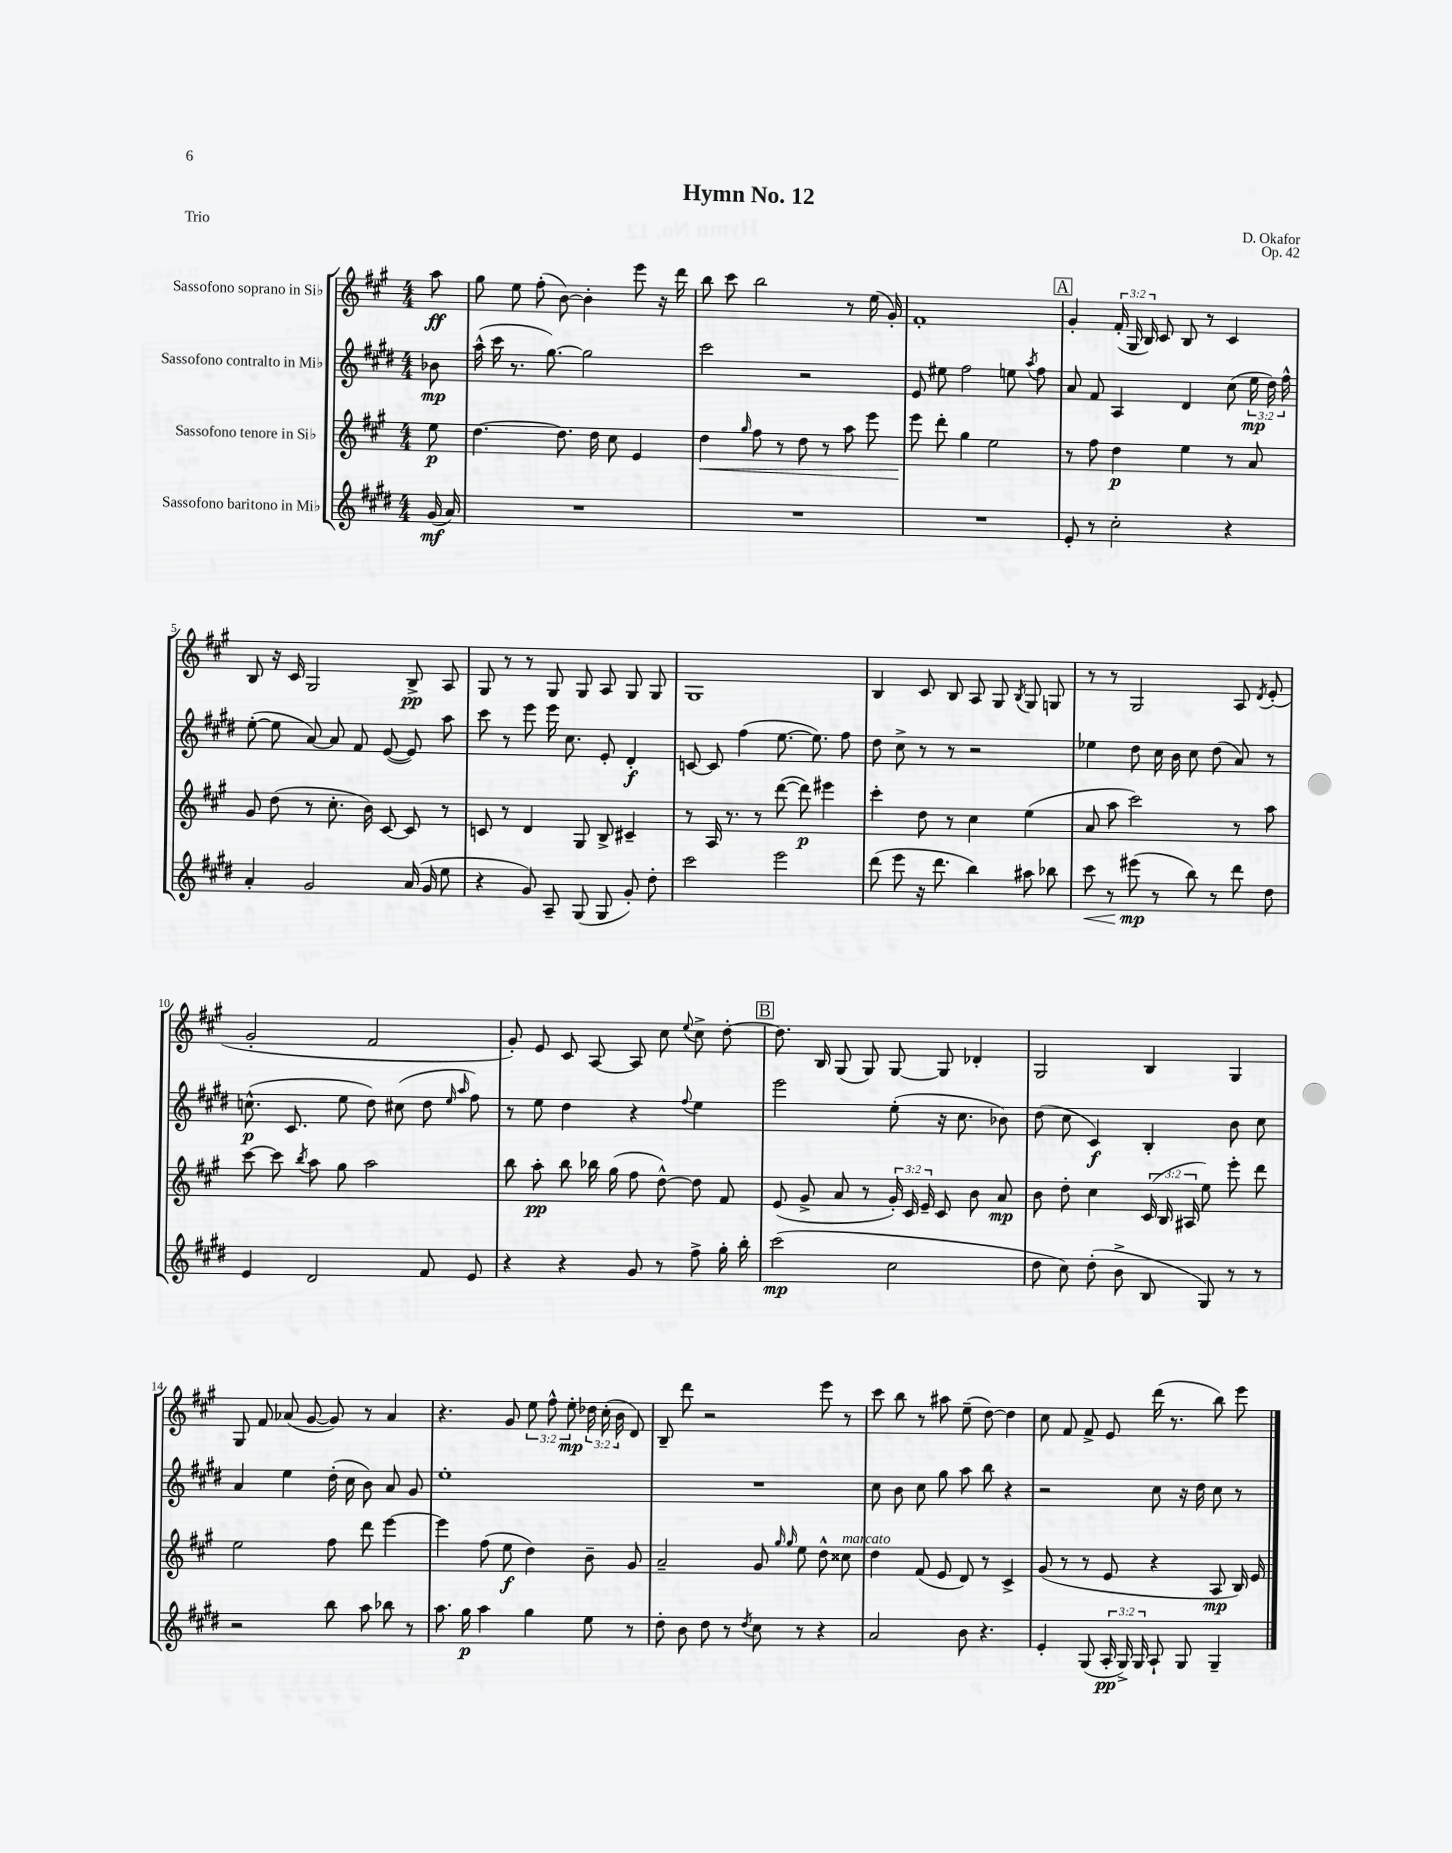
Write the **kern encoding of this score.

**kern	**kern	**kern	**kern
*staff4	*staff3	*staff2	*staff1
*clefG2	*clefG2	*clefG2	*clefG2
*k[f#c#g#d#]	*k[f#c#g#]	*k[f#c#g#d#]	*k[f#c#g#]
*M4/4	*M4/4	*M4/4	*M4/4
(16g#	8ee	8b-	8aa
16a)	.	.	.
=	=	=	=
1r	[4.dd	(16aa^^	8gg#
.	.	16ccc#	.
.	.	8.r	8ee
.	.	.	(8ff#'
.	.	[8.gg#)	.
.	8.dd]	.	[8b)
.	.	2gg#]	4b']
.	16dd	.	.
.	8cc#	.	.
.	4e	.	8eee
.	.	.	16r
.	.	.	16ddd
=	=	=	=
1r	4dd	2ccc#	8bb
.	.	.	8ccc#
.	16qqgg#	.	.
.	8ff#	.	2bb
.	8r	.	.
.	8dd	2r	.
.	8r	.	.
.	8aa	.	8r
.	8eee	.	(16ee
.	.	.	16g#')
=	=	=	=
1r	8eee	8e	1f#'
.	8ddd'	8ee#	.
.	4gg#	2ff#	.
.	2ee	.	.
.	.	8ee	.
.	.	8qaa	.
.	.	8ff#	.
=	=	=	=
8e'	8r	8a	4g#'
8r	8ff#	8f#	.
2cc#'	4dd	4A	(24f#'
.	.	.	24G#
.	.	.	24B)
.	.	.	8c#
.	4ee	4d#	8B
.	.	.	8r
4r	8r	(8cc#	4c#
.	8a	24ee	.
.	.	24dd#)	.
.	.	24ff#^^	.
=	=	=	=
4a'	8g#	([8ee'	8B
.	(8dd	8ee]	16r
.	.	.	16c#
2g#	8r	[8a)	2G#
.	8.cc#'	8a]	.
.	.	8f#	.
.	16b)	.	.
.	[8c#	([8e	.
(16a	8c#]	8e])	8B^
16g#	.	.	.
8ee	8r	8aa	8A
=	=	=	=
4r	8c	8ccc#	8G#
.	8r	8r	8r
8g#)	4d	8eee	8r
8A~	.	16eee	8G#
.	.	8.cc#	.
(8G#	8G#	.	8G#
8G#	8B^	8e'	8A
8g#')	4c#~	4d#'	8G#
8dd#'	.	.	8G#
=	=	=	=
2ccc#	8r	[8c	1G#
.	16A	8c]	.
.	8.r	.	.
.	.	(4ff#	.
.	8r	.	.
2eee	([8ddd	[8.ee	.
.	8ddd])	.	.
.	.	8.ee])	.
.	4eee#	.	.
.	.	8ff#	.
=	=	=	=
(8ddd#	4ccc#'	8dd#	4B
8eee	.	8cc#^	.
16r	8dd	8r	8c#
8.ddd#	.	.	.
.	8r	8r	8B
4bb)	4cc#	2r	8A
.	.	.	8G#
.	.	.	8qB
8aa#	(4ee	.	8G#
8bb-	.	.	8G
=	=	=	=
8ccc#	8a	4ee-	8r
8r	8aa	.	8r
(8eee#	2ccc#)	8dd#	2G#
8r	.	16cc#	.
.	.	16b	.
8bb)	.	8cc#	.
8r	.	(8dd#	.
8ddd#	8r	8a)	8A
.	.	.	8qd
8dd#	8aa	8r	(8e'
=	=	=	=
4e	[8ccc#	(8.cc^^	2g#'
.	8ccc#]	.	.
.	.	8.c#	.
.	8qbb	.	.
2d#	8aa	.	.
.	8gg#	8ee	.
.	2aa	8dd#)	2f#
.	.	(8cc#	.
8f#	.	8dd#	.
.	.	16qqee	.
.	.	16qqaa	.
8e	.	8ff#)	.
=	=	=	=
4r	8bb	8r	8g#')
.	8aa'	8ee	8e
4r	8bb	4dd#	8c#
.	16bb-	.	[8A
.	(16gg#	.	.
8g#	8ff#	4r	8A]
8r	[8dd^^)	.	8cc#
.	.	8qqff#	8qqee
8ff#^	8dd]	4ee	8cc#^
16gg#'	8f#	.	[8dd'
16bb'	.	.	.
=	=	=	=
(2ccc#	(8e	2eee	8.dd]
.	8g#^	.	.
.	.	.	16B
.	8a	.	(8G#
.	8r	.	8G#)
2cc#	24g#')	(8ee'	[8G#
.	24c#	.	.
.	24e~	.	.
.	8c#	16r	8G#]
.	.	8.cc#	.
.	8b	.	4d-'
.	8a	8b-)	.
=	=	=	=
8dd#	8b	(8dd#	2G#
8cc#)	8dd'	8cc#	.
(8dd#'	4cc#	4c#)	.
8b^	.	.	.
8B	(24c#	4B'	4B
.	24B	.	.
.	24A#	.	.
8G#)	8ee)	.	.
8r	8eee'	8b	4G#
8r	8ddd	8cc#	.
=	=	=	=
2r	2ee	4a	8G#
.	.	.	8f#
.	.	4ee	(8a-
.	.	.	[8g#
8bb	8ff#	(16dd#'	8g#])
.	.	16cc#	.
8aa	8ddd	8b)	8r
8bb-	[4eee	8a	4a-
8r	.	8g#	.
=	=	=	=
8.aa	4eee]	1ee'	4.r
16gg#	.	.	.
4aa	(8ff#	.	.
.	8ee	.	8g#
4gg#	4dd)	.	12ee
.	.	.	12ff#^^
.	.	.	12ee'
8ee	8b~	.	24dd-
.	.	.	(24cc#'
.	.	.	24b
8r	8g#	.	8d)
=	=	=	=
8dd#'	2a~	1r	8B~
8b	.	.	8ddd
8dd#	.	.	2r
8r	.	.	.
8qdd#	.	.	.
8cc#	8g#	.	.
.	16qqgg#	.	.
.	16qqgg#	.	.
8r	8ee	.	.
4r	8dd^^	.	8eee
.	8cc##	.	8r
=	=	=	=
2a	4dd	8cc#	8ccc#
.	.	8b	8bb
.	(8f#	8cc#	8r
.	8e	8gg#	8aa#
8b	8d)	8aa	(8ee~
4.r	8r	8bb	[8dd)
.	4c#^	4r	4dd]
=	=	=	=
4e'	(8g#	2r	8cc#
.	8r	.	8f#
(8G#	8r	.	8f#^
24A'	8e	.	8e
24G#^)	.	.	.
24G#	.	.	.
8A`	4r	8cc#	(16ddd
.	.	.	8.r
8G#	.	16r	.
.	.	16dd#	.
4G#~	8A	8cc#	8bb)
.	16B)	8r	8eee
.	16e	.	.
==	==	==	==
*-	*-	*-	*-
